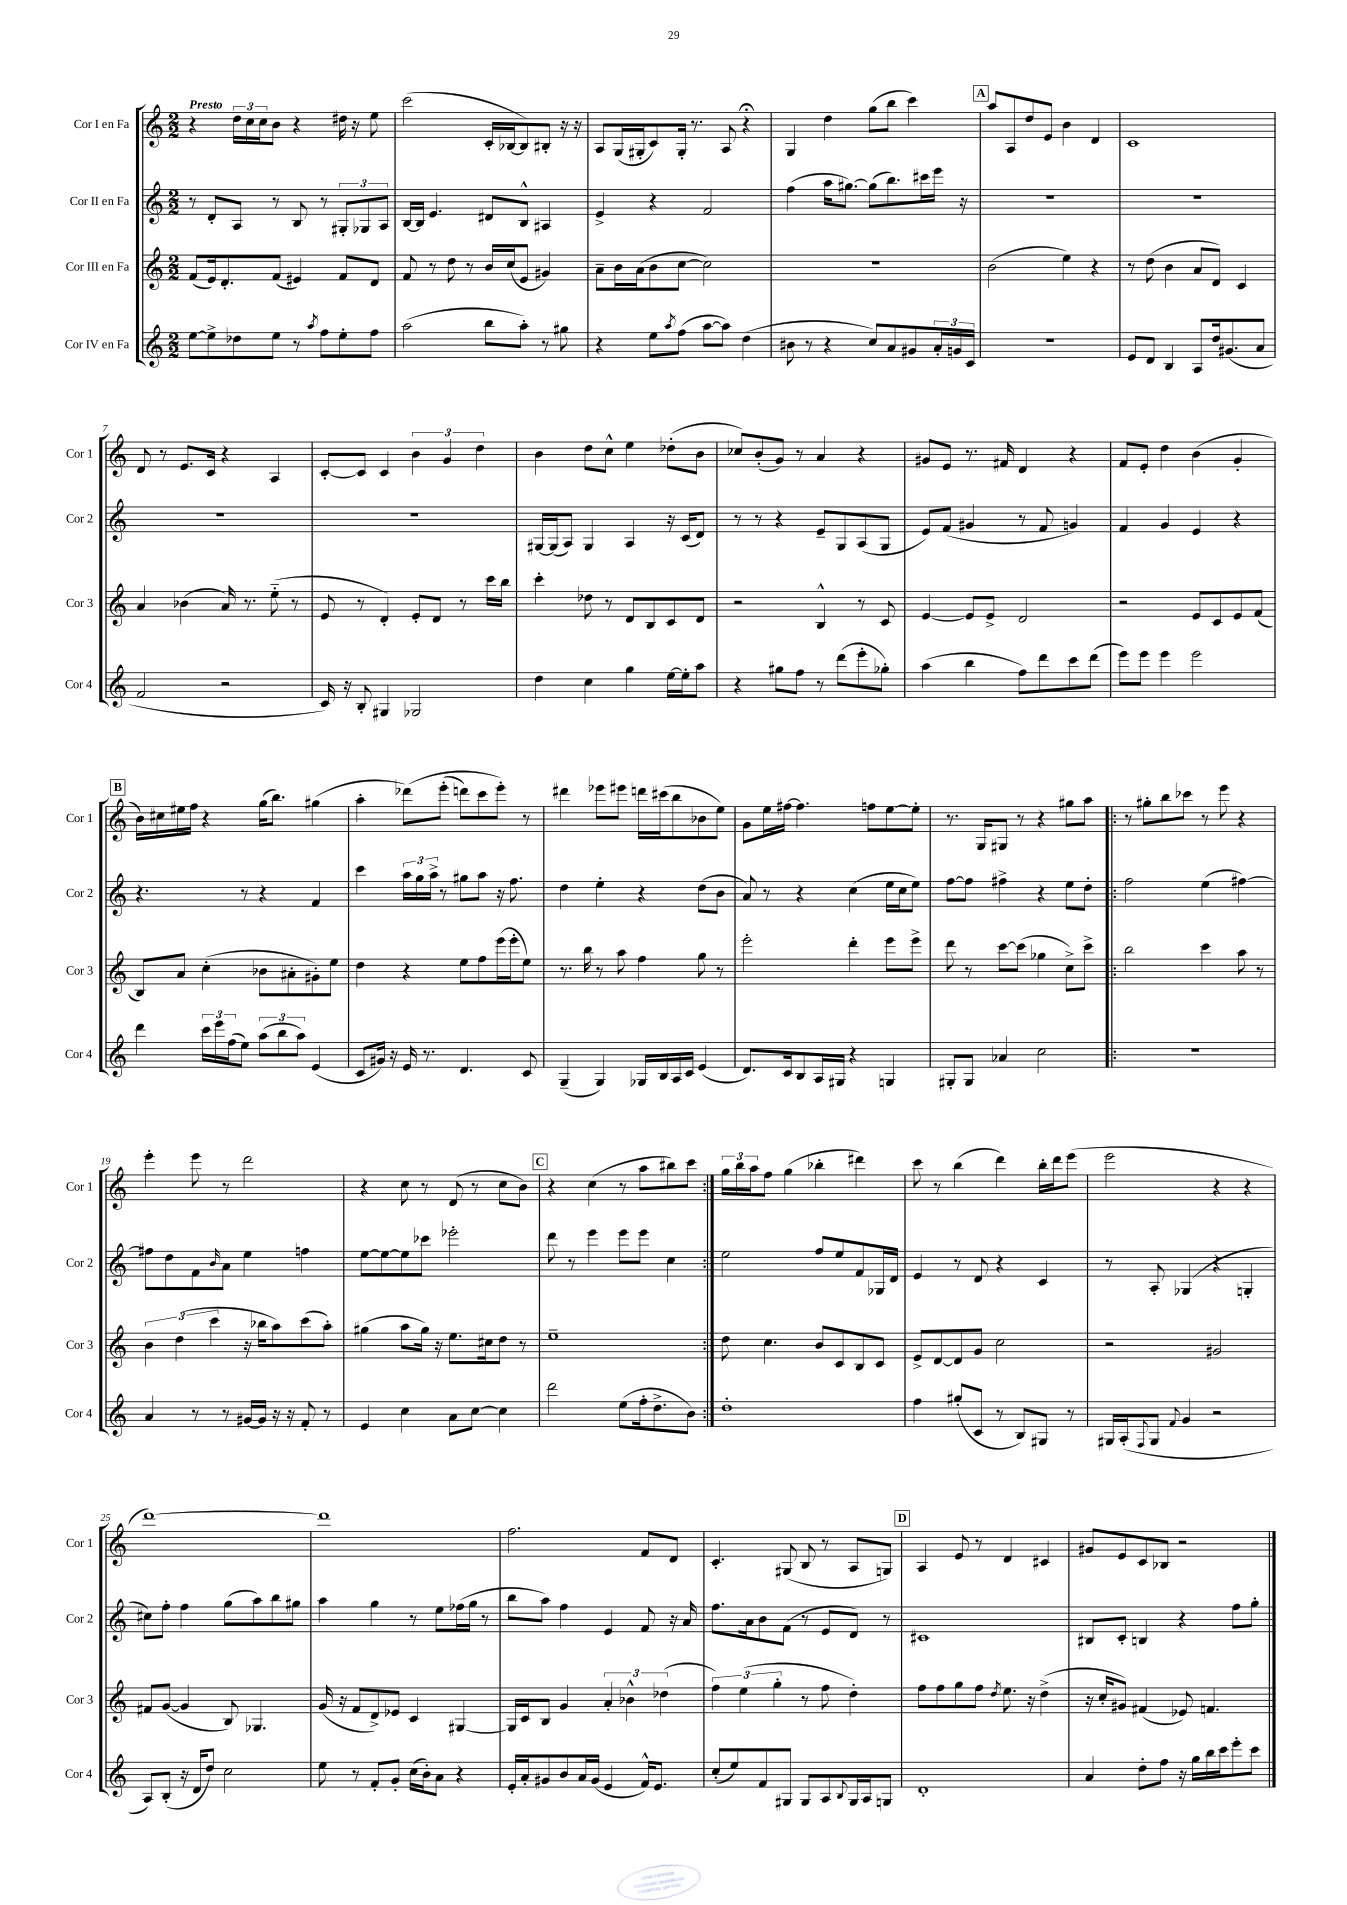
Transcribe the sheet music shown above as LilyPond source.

<<
\new StaffGroup <<
\new Staff = "s0" \with { instrumentName = "Cor I en Fa" shortInstrumentName = "Cor 1" } {
    \clef treble \key c \major \numericTimeSignature \time 2/2 \tempo "Presto"
    r4 \tuplet 3/2 { d''16 c''16 c''16 } b'8 r4 dis''16 r16 e''8 |
    c'''2( c'16-. bes16~ bes8) bis8-. r16 r16 |
    a8 g16( gis16-. c'8) gis16-. r8. a8 r4\fermata |
    g4 d''4 g''8( b''8 c'''4) |
    \mark \markup { \box "A" } a''8 a8 d''8 e'8 b'4 d'4 |
    c'1 |
    d'8 r8 e'8. c'16 r4 a4 |
    c'8~-. c'8 c'4 \tuplet 3/2 { b'4 g'4 d''4 } |
    b'4 d''8 c''8-^ e''4 des''8-.( b'8 |
    ces''8) b'8-.( g'8) r8 a'4 r4 |
    gis'8 e'8 r8. fis'16 d'4 r4 |
    f'8 e'8-. d''4 b'4( g'4-. |
    \mark \markup { \box "B" } b'16) cis''16 eis''16 f''16 r4 g''16( b''8.) gis''4( |
    a''4-. des'''8)\( e'''8-.( d'''8) c'''8 e'''8-.\) r8 |
    dis'''4 ees'''8 eis'''8 d'''16 cis'''16( b''8 bes'8 e''8) |
    g'8 e''16 fis''16~ fis''4. f''8 e''8~ e''8-. |
    r8. g16 gis8 r8 r4 gis''8 a''8 |
    \repeat volta 2 { r8 gis''8-. b''8 ces'''8 r8 e'''8 r4 |
    e'''4-. e'''8 r8 d'''2 |
    r4 c''8 r8 d'8( r8 c''8 b'8) |
    \mark \markup { \box "C" } r4 c''4( r8 a''8 bis''8) c'''8 | }
    \tuplet 3/2 { g''16 b''16 a''16 } f''8 g''4( bes''4-. dis'''4) |
    c'''8 r8 b''4( d'''4) b''16-. d'''16 e'''8( |
    e'''2 r4 r4 |
    d'''1~) |
    d'''1 |
    f''2. f'8 d'8 |
    c'4.-. gis8( b8 r8 a8 g8) |
    \mark \markup { \box "D" } a4 e'8 r8 d'4 cis'4 |
    gis'8 e'8 c'8 bes8 r2 \bar "|." |
}
\new Staff = "s1" \with { instrumentName = "Cor II en Fa" shortInstrumentName = "Cor 2" } {
    \clef treble \key c \major \numericTimeSignature \time 2/2
    r8 d'8-. a8 r8 b8 r8 \tuplet 3/2 { gis8-. ges8 a8 } |
    b16~ b16 e'4. dis'8 b8-^ ais4 |
    e'4-> r4 f'2 |
    f''4( a''16 gis''8.~) gis''8( b''8.) cis'''16 e'''16 r16 |
    \mark \markup { \box "A" } R1 |
    R1 |
    R1 |
    R1 |
    gis16~ gis16( a8) gis4 a4 r16 c'16( d'8) |
    r8 r8 r4 e'8-- g8 a8( g8 |
    e'8) f'8( gis'4 r8 f'8 g'4) |
    f'4 g'4 e'4 r4 |
    \mark \markup { \box "B" } r4. r8 r4 f'4 |
    c'''4 \tuplet 3/2 { a''16 g''16 a''16-> } r8 gis''8 a''8 r16 f''8. |
    d''4 e''4-. r4 d''8( b'8 |
    a'8) r8 r4 c''4( e''16 c''16 e''8) |
    f''8~ f''8 fis''4-> r4 e''8 d''8-. |
    \repeat volta 2 { f''2 e''4( fis''4~) |
    fis''8 d''8 f'8 \grace { b'16 } a'8 e''4 f''4 |
    e''8~ e''8~ e''8 ces'''8 ees'''2-. |
    \mark \markup { \box "C" } d'''8 r8 e'''4 e'''8 e'''8 c''4 | }
    e''2 f''8 e''8 f'8 ges16 d'16 |
    e'4 r8 d'8 r4 c'4 |
    r8 a8-. ges4( r4 g4-. |
    cis''8) f''8-. f''4 g''8( a''8) b''8 gis''8 |
    a''4 g''4 r8 e''8 fes''16( g''16 r8 |
    b''8 a''8) f''4 e'4 f'8 r16 a'16 |
    f''8. a'16 b'8 f'8( r8 e'8 d'8) r8 |
    \mark \markup { \box "D" } cis'1 |
    bis8 c'8-. b4 r4 f''8 g''8-. \bar "|." |
}
\new Staff = "s2" \with { instrumentName = "Cor III en Fa" shortInstrumentName = "Cor 3" } {
    \clef treble \key c \major \numericTimeSignature \time 2/2
    f'8( e'16) d'8.-. f'8( eis'4) f'8 d'8 |
    f'8 r8 d''8 r8 b'16 c''16( e'8 gis'4) |
    a'8-- b'16 a'16( b'8 c''8~ c''2) |
    r1 |
    \mark \markup { \box "A" } b'2( e''4) r4 |
    r8 d''8( b'4 a'8 d'8) c'4 |
    a'4 bes'4( a'16) r8. e''8-_( r8 |
    e'8 r8 d'4-.) e'8-. d'8 r8 c'''16 b''16 |
    c'''4-. des''8 r8 d'8 b8 c'8 d'8 |
    r2 b4-^ r8 c'8 |
    e'4~ e'8 e'8-> d'2 |
    r2 e'8 c'8 e'8 f'8( |
    \mark \markup { \box "B" } b8) a'8 c''4-.( bes'8 ais'8-. gis'8-.) e''8 |
    d''4 r4 e''8 f''8 e'''16( e'''16-. e''8) |
    r8. b''16 r8 a''8 f''4 g''8 r8 |
    e'''2-. d'''4-. e'''8 e'''8-> |
    d'''8 r8 c'''8~ c'''8( ges''4 c''8->) c'''8-> |
    \repeat volta 2 { b''2 c'''4 a''8 r8 |
    \tuplet 3/2 { b'4 d''4( c'''4 } r16 bes''16 a''8) c'''8( a''8-.) |
    gis''4( a''8 gis''16) r16 e''8. cis''16 d''8 r8 |
    \mark \markup { \box "C" } e''1-- | }
    d''8 c''4. b'8 c'8 b8 c'8 |
    e'8-> d'8~ d'8 g'8 c''2 |
    r2 gis'2 |
    fis'8 g'8~( g'4 b8) ges4. |
    g'16( r16 f'8 d'8->) ees'8 c'4 gis4~ |
    gis16 c'16 b8 g'4 \tuplet 3/2 { a'4-. bes'4-^ des''4( } |
    \tuplet 3/2 { f''4) e''4( g''4-. } r8 f''8 d''4-.) |
    \mark \markup { \box "D" } f''8 f''8 g''8 f''8 \acciaccatura { d''8 } e''8. r16 d''4->( |
    r16 c''16-. gis'8) fis'4( ees'8) f'4. \bar "|." |
}
\new Staff = "s3" \with { instrumentName = "Cor IV en Fa" shortInstrumentName = "Cor 4" } {
    \clef treble \key c \major \numericTimeSignature \time 2/2
    e''8~ e''8-> des''8 e''8 r8 \acciaccatura { a''8 } f''8 e''8-. f''8 |
    a''2( b''8 a''8-.) r8 gis''8 |
    r4 e''8 \acciaccatura { a''8 } f''8( a''8~ a''8) d''4( |
    bis'8 r8 r4 c''8) a'8 gis'8 \tuplet 3/2 { a'16-. g'16 c'16 } |
    \mark \markup { \box "A" } R1 |
    e'8 d'8 b4 a8 d''16 gis'8.( a'8 |
    f'2 r2 |
    c'16) r16 b8-. gis4 ges2 |
    d''4 c''4 g''4 e''16~ e''16-. a''8 |
    r4 gis''8 f''8 r8 d'''8( e'''8-. ges''8-.) |
    a''4( b''4 f''8) d'''8 c'''8 d'''8( |
    e'''8) e'''8 e'''4 e'''2 |
    \mark \markup { \box "B" } d'''4 \tuplet 3/2 { c'''16 e'''16 f''16( } e''8) \tuplet 3/2 { a''8( b''8 a''8) } e'4( |
    c'8 gis'16) r16 e'16 r8. d'4. c'8 |
    g4--( g4) ges16 b16 a16 c'16 e'4( |
    d'8.) c'16 b8 a16 gis16 r4 g4 |
    gis8-. gis8 aes'4 c''2 |
    \repeat volta 2 { r1 |
    a'4 r8 r8 gis'16~ gis'16 r16 r16 f'8-. r8 |
    e'4 c''4 a'8 c''8~ c''4 |
    \mark \markup { \box "C" } d'''2 e''8( f''16-. d''8.-> b'8) | }
    d''1-. |
    f''4 gis''8-.( c'8 r8 b8) gis8 r8 |
    gis16 a16-.( \appoggiatura { f8 } gis8 \appoggiatura { f'8 } g'4 r2 |
    a8) b8-.( r16 d'16 d''8) c''2 |
    e''8 r8 f'8-. g'8-. c''16( b'16-.) a'8 r4 |
    e'16-. a'16-. gis'8 b'8 a'16 gis'16( e'4 f'16-^) e'8. |
    c''8-.( e''8) f'8 gis8 gis8 a8 \appoggiatura { b8 } gis16 a16 g8 |
    \mark \markup { \box "D" } d'1-. |
    a'4 d''8-. f''8 r16 g''16 b''16 c'''16 e'''8-. c'''8 \bar "|." |
}
>>
>>
